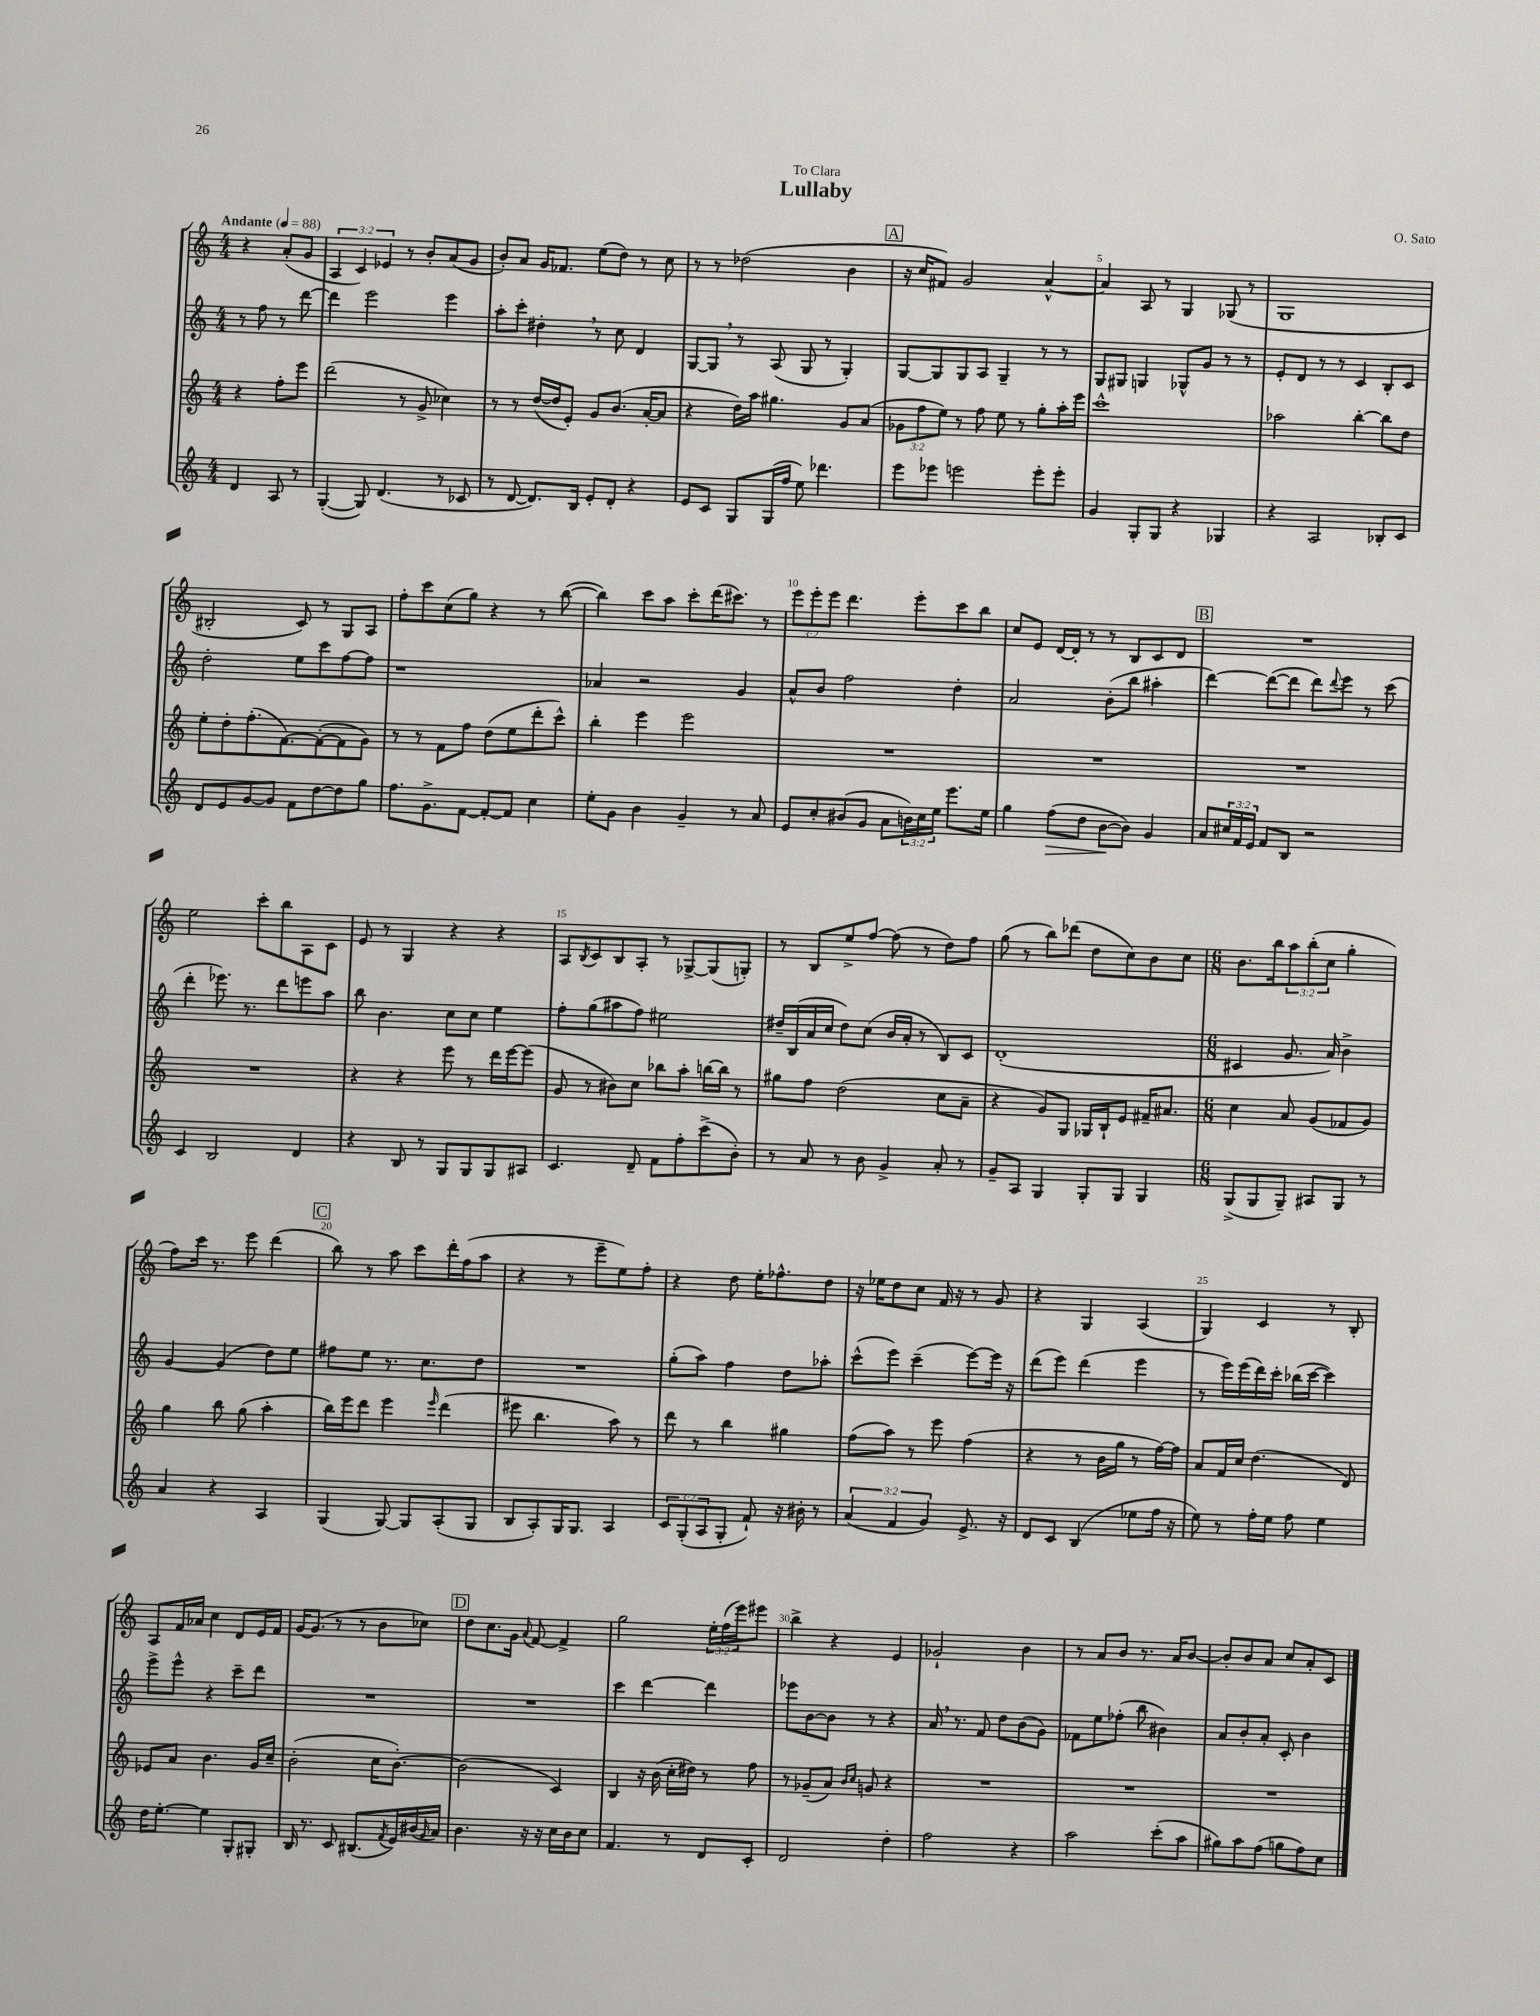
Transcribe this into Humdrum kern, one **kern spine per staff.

**kern	**kern	**kern	**kern
*staff4	*staff3	*staff2	*staff1
*clefG2	*clefG2	*clefG2	*clefG2
*k[]	*k[]	*k[]	*k[]
*M4/4	*M4/4	*M4/4	*M4/4
*MM88	*MM88	*MM88	*MM88
4d/	4r	8r	4r
.	.	8ff\	.
8A/	8ff'\L	8r	(8a'/L
8r	8eee\J	[8ddd\	8g/J
=	=	=	=
([4G'/	(2ddd\	4ddd\]	6A/
.	.	.	6c/)
8G/])	.	2eee\	.
.	.	.	6e-/
(4.d/	.	.	.
.	8r	.	8r
.	8g^/	.	8b'/L
8r	4cc-\)	4eee\	(8a/
8c-/	.	.	8g/J
=	=	=	=
8r	8r	8aa'\L	8b'/L)
[8d/	8r	8ccc'\J	8a/J
8.d/]L)	([16dd/LL	4dd#'\	16g/LK
.	16dd/]J	.	8.f-/J
.	8e'/J)	.	.
16B/Jk	.	.	.
8e'/L	8g/L	8r	(8ee\L
8d'/J	(8.b/J	8cc\	8dd\J)
4r	.	4d/	8r
.	[16a'/LK	.	.
.	8a/]J	.	8cc\
=	=	=	=
8e/L	4r	[8G/L	8r
8c/J	.	8G/]J	8r
8G/L	16dd\LL)	8r	(2dd-\
.	16aa\JJ	.	.
(16G/L	4.gg#\	(8A/	.
16ff/JJ	.	.	.
8ee\)	.	8G/	.
4.ddd-\	.	8r	.
.	8g/L	4G'/)	4b\
.	(8a/J	.	.
=	=	=	=
8eee\L	12g-\L	[8G/L	16r
.	.	.	16cc/LK
.	12ff\	.	.
8eee-\J	.	8G/]	8f#/J)
.	12ee\J)	.	.
2eee\	8r	8G/	2g/
.	8ff\	8A/J	.
.	8ee\	4G~/	.
.	8r	.	.
8eee'\L	8gg'\L	8r	[4a^^/
8eee'\J	16aa'\L	8r	.
.	16eee\JJ	.	.
=	=	=	=
4g/	1ccc^^	8G/L	4a/]
.	.	8G#/J	.
8G'/L	.	4G/	8A/
8G/J	.	.	8r
4r	.	8G-^^/L	4G/
.	.	8g/J	.
4G-/	.	8r	(8G-/
.	.	8r	8r
=	=	=	=
4r	2aa-\	8e'/L	1G
.	.	8d/J	.
2A/	.	8r	.
.	.	8r	.
.	[4bb'\	4c/	.
8B-'/L	8bb\]L	8B'/L	.
8c/J	8dd\J	8c/J	.
=	=	=	=
8d/L	8ee'\L	2dd'\	2B#'/
8e/	8dd'\	.	.
[8g/	(8.ff'\	.	.
8g/]J	.	.	.
.	[8.f\)	.	.
8f\L	.	8ee\L	8c/)
[8dd\	(8f'\_	8ccc\	8r
8dd\]	8f\]	[8ff\	8G/L
8gg\J	8g\J)	8ff\]J	8A/J
=	=	=	=
8.ff\L	8r	1r	8ff'\L
.	8r	.	8ccc\
8.g^\	.	.	.
.	8f\L	.	(8cc\
[8f\J	8ff\J	.	8gg\J)
8f'/_L	(8dd\L	.	4r
8f/]J	8ee\	.	.
4cc\	8ddd'\	.	8r
.	8ccc^^\J)	.	([8bb\
=	=	=	=
8ee'\L	4bb'\	4a-/	4bb\])
8g\J	.	.	.
4b\	4eee\	2r	8ccc\L
.	.	.	8aa\J
4g~/	2eee\	.	8ccc'\L
.	.	.	(16ddd\K
.	.	.	8.ccc#\J)
8r	.	4g/	.
8a/	.	.	8r
=	=	=	=
8e/L	1r	8a^^/L	12eee\L
.	.	.	12eee'\
8cc'/	.	8b/J	.
.	.	.	12eee\J
(8b#/	.	2ff\	4.ddd\
8g/J	.	.	.
8a\L	.	.	.
24b\L)	.	.	8eee'\L
24cc\	.	.	.
24ee\JJ	.	.	.
8.eee\L	.	4dd'\	8ccc\
.	.	.	8bb\J
16ee\Jk	.	.	.
=	=	=	=
4gg\	1r	2a/	8cc/L
.	.	.	8e/J
(8ff\L	.	.	[16d/LL
.	.	.	16d'/]JJ
8dd\J	.	.	8r
[8b\L	.	(8b'\L	8r
8b\]J)	.	8bb\J	8B/L
4g/	.	4aa#'\	8c/
.	.	.	8d/J
=	=	=	=
8a/L	1r	[4ddd\)	1r
24cc#/L	.	.	.
24f/	.	.	.
24e/JJ	.	.	.
8f/L	.	(8ddd\_L	.
8B/J	.	8ddd\]J	.
2r	.	8ddd\L)	.
.	.	8qqddd/	.
.	.	8eee\J	.
.	.	8r	.
.	.	(8ccc\	.
=	=	=	=
4c/	1r	4ddd'\	2ee\
2B/	.	8.eee-\)	.
.	.	8.r	.
.	.	.	8ccc'\L
.	.	8ddd\L	8bb\
4d/	.	8eee\	8A\
.	.	8aa\J	8c\J
=	=	=	=
4r	4r	8bb\	8e/
.	.	4.b\	8r
8B/	4r	.	4G/
8r	.	.	.
8G/L	8eee\	8cc\L	4r
8G/	8r	8cc\J	.
8G/	16ddd\LL	4ee\	4r
.	[16eee\J	.	.
8A#/J	(8eee\]J	.	.
=	=	=	=
4.c/	8g/	8ff'\L	8A/L
.	.	.	8qB/
.	8r	(8gg\	8c/
.	8b#\L)	8aa#\	8B/
8d~/	8cc\J	8ff\J)	8A'/J
8f\L	8bb-\L	2ee#\	8r
8ff'\	8aa'\J	.	[8G-^/L
(8ccc^\	[16bb\LL	.	(8G-/]
.	16bb\]JJ	.	.
8b'\J)	8r	.	8G'/J)
=	=	=	=
8r	8gg#\L	16dd#~/LL	8r
.	.	(16B/	.
8a/	8ff\J	16a/	8B/L
.	.	16cc/JJ	.
8r	(2dd\	8dd#\L)	8ee^/
8b\	.	(8cc\J	[8ff/J
4g^/	.	16b/LL	(8ff\]
.	.	16a'/JJ	.
.	.	8r	8r
8a'/	8cc\L	8B/L)	8dd\L)
8r	8a~\J	8c/J	8ff\J
=	=	=	=
8g~/L	4r	(1d'	(8gg\
8A/J	.	.	8r
4G/	8g/L)	.	8bb\L)
.	8G/J	.	(8ddd-\J
8G'/L	16G-/LL	.	8dd\L
.	16B`/J	.	.
8G/J	8e/J	.	8cc\)
4G/	16f#~/LK	.	8b\
.	8.a#/J	.	.
.	.	.	8cc\J
=	=	=	=
*M6/8	*M6/8	*M6/8	*M6/8
(8G^/L	4cc\	4c#/	8.b\L
8G/	.	.	.
.	.	.	16bb\k
8G~/J)	8a/	8.g/	12aa\
.	.	.	(12bb'\
8A#/L	(8g/L	.	.
.	.	.	12cc\J
.	.	16a/)	.
8G/J	8f-/	4b^\	4gg'\
8r	8g/J)	.	.
=	=	=	=
4a/	4gg\	[4g/	8ff\L)
.	.	.	16ccc\Jk
.	.	.	8.r
4r	8bb\	(4g/]	.
.	(8gg\	.	8eee\
4A/	4aa'\	8dd\L)	(4ddd\
.	.	8ee\J	.
=	=	=	=
(4G/	16bb\LL)	8ff#\L	8bb\)
.	16eee\J	.	.
.	8ddd\J	8ee\J	8r
[8G/)	4eee\	8.r	8aa\
8G/]L	.	.	8ccc\L
.	.	8.cc\L	.
.	16qqeee/	.	.
(8A'/	(4ddd\	.	16ddd'\L
.	.	.	(16ff\J
8G/J	.	8dd\J	8aa\J
=	=	=	=
8B/L	8eee#\	2.r	4r
8A'/)	4.bb\	.	.
16G/K	.	.	8r
8.G/J	.	.	.
.	.	.	8eee~\L
4A/	8aa\)	.	8ee\)
.	8r	.	8ff'\J
=	=	=	=
12c/L	8ddd\	(8gg'\L	4r
(12G'/	.	.	.
.	8r	8aa\J)	.
12A/	.	.	.
8G'/J	4bb\	4ff\	8dd\
8f`/)	.	.	16ee'\LK
.	.	.	8.ff-^^\
16r	4gg#\	8dd\L	.
16b#'\	.	.	.
8r	.	8aa-'\J	8dd\J
=	=	=	=
(6a/	(8ff\L	(8ccc^^\L	16r
.	.	.	16ee-\LK
.	8aa\J)	8eee\J)	8dd\
6f/	.	.	.
.	8r	(4ccc~\	8cc\J
6g/)	.	.	.
.	8eee\	.	16f/
.	.	.	16r
8.e^/	(4ff\	[8eee\L)	8r
.	.	16eee\]Jk	8g/
16r	.	16r	.
=	=	=	=
8d/L	4r	(8ddd\L	4r
8c/J	.	8eee\J)	.
(4B/	8r	(4ddd\	4G/
.	16b\LL	.	.
.	16gg\JJ	.	.
8ee-\L	8r	4eee\	(4A/
16ff\Jk	[16ff\LL)	.	.
16r	16ff\]JJ	.	.
=	=	=	=
8ee\)	8a/L	8r	4G/)
8r	16f/L	16eee\LL)	.
.	16cc/JJ	(16eee\	.
16ff'\LL	(4.dd\	16ddd\)	4c/
16ee\JJ	.	16ccc'\JJ	.
8ff\	.	(16bb-\LL	.
.	.	[16ccc\JJ	.
4ee\	.	4ccc\])	8r
.	8d/)	.	8B'/
=	=	=	=
16dd\LK	8e-/L	8eee^\L	8A/L
[8.ee'\J	.	.	.
.	8a/J	8eee^^\J	16f/L
.	.	.	16a-/JJ
4ee\]	4.b\	4r	4cc\
8G'/L	.	8ccc~\L	8d/L
8G#'/J	16g/LL	8ddd\J	16e/L
.	16cc~/JJ	.	16f/JJ
=	=	=	=
16B/	(2b'\	2.r	[16g/LK
8.r	.	.	(8.g/]J
8c/	.	.	8r
(8.B#/L	.	.	8r
.	16cc\LK	.	8b\L
8qf/	.	.	.
16e/L)	[8.b'\J)	.	.
(16b#/	.	.	8cc-\J)
16qqg/	.	.	.
16a/JJ)	.	.	.
=	=	=	=
4.b\	(2b\]	2.r	8dd\L
.	.	.	8.cc\
.	.	.	16g\Jk
.	.	.	8qqa/
16r	.	.	[8f/
16r	.	.	.
16cc\LL	4c/)	.	4f^/]
16b\J	.	.	.
8cc\J	.	.	.
=	=	=	=
4.f/	4B/	4ccc\	2gg\
.	16r	[4ddd\	.
.	(16b\	.	.
8r	16cc'\LL	.	.
.	16dd#\JJ)	.	.
8d/L	8r	4ddd\]	24ee'\LL
.	.	.	(24ff\
.	.	.	24eee\J)
8c'/J	8ff\	.	8eee#\J
=	=	=	=
2d/	8r	8eee-\L	4bb^\
.	(8g-~/L	[8b\	.
.	8a/J)	8b\]J	4r
.	16qqb/LL	.	.
.	16qqcc/JJ	.	.
.	8g/	8r	.
4dd'\	4r	4r	4e/
=	=	=	=
2ff\	2.r	16a/	2g-`/
.	.	8.r	.
.	.	8f/	.
.	.	8dd\L	.
4r	.	(8b\	4b\
.	.	8g\J)	.
=	=	=	=
2aa\	2.r	8f-\L	8r
.	.	8ee\	8a/L
.	.	(8ff-'\J	8b/J
.	.	8bb\	8.r
(8ccc'\L	.	4b#\)	.
.	.	.	16a/LK
8aa\J	.	.	[8b/J
=	=	=	=
8gg#\L)	2.r	8a/L	8b'/]L
8aa\	.	8b'/	8b/
(8ff\J	.	8a'/J	8a/J
8gg\L	.	8c'/	8cc/L
8ff\)	.	4b\	8a'/
8cc\J	.	.	8c/J
==	==	==	==
*-	*-	*-	*-
